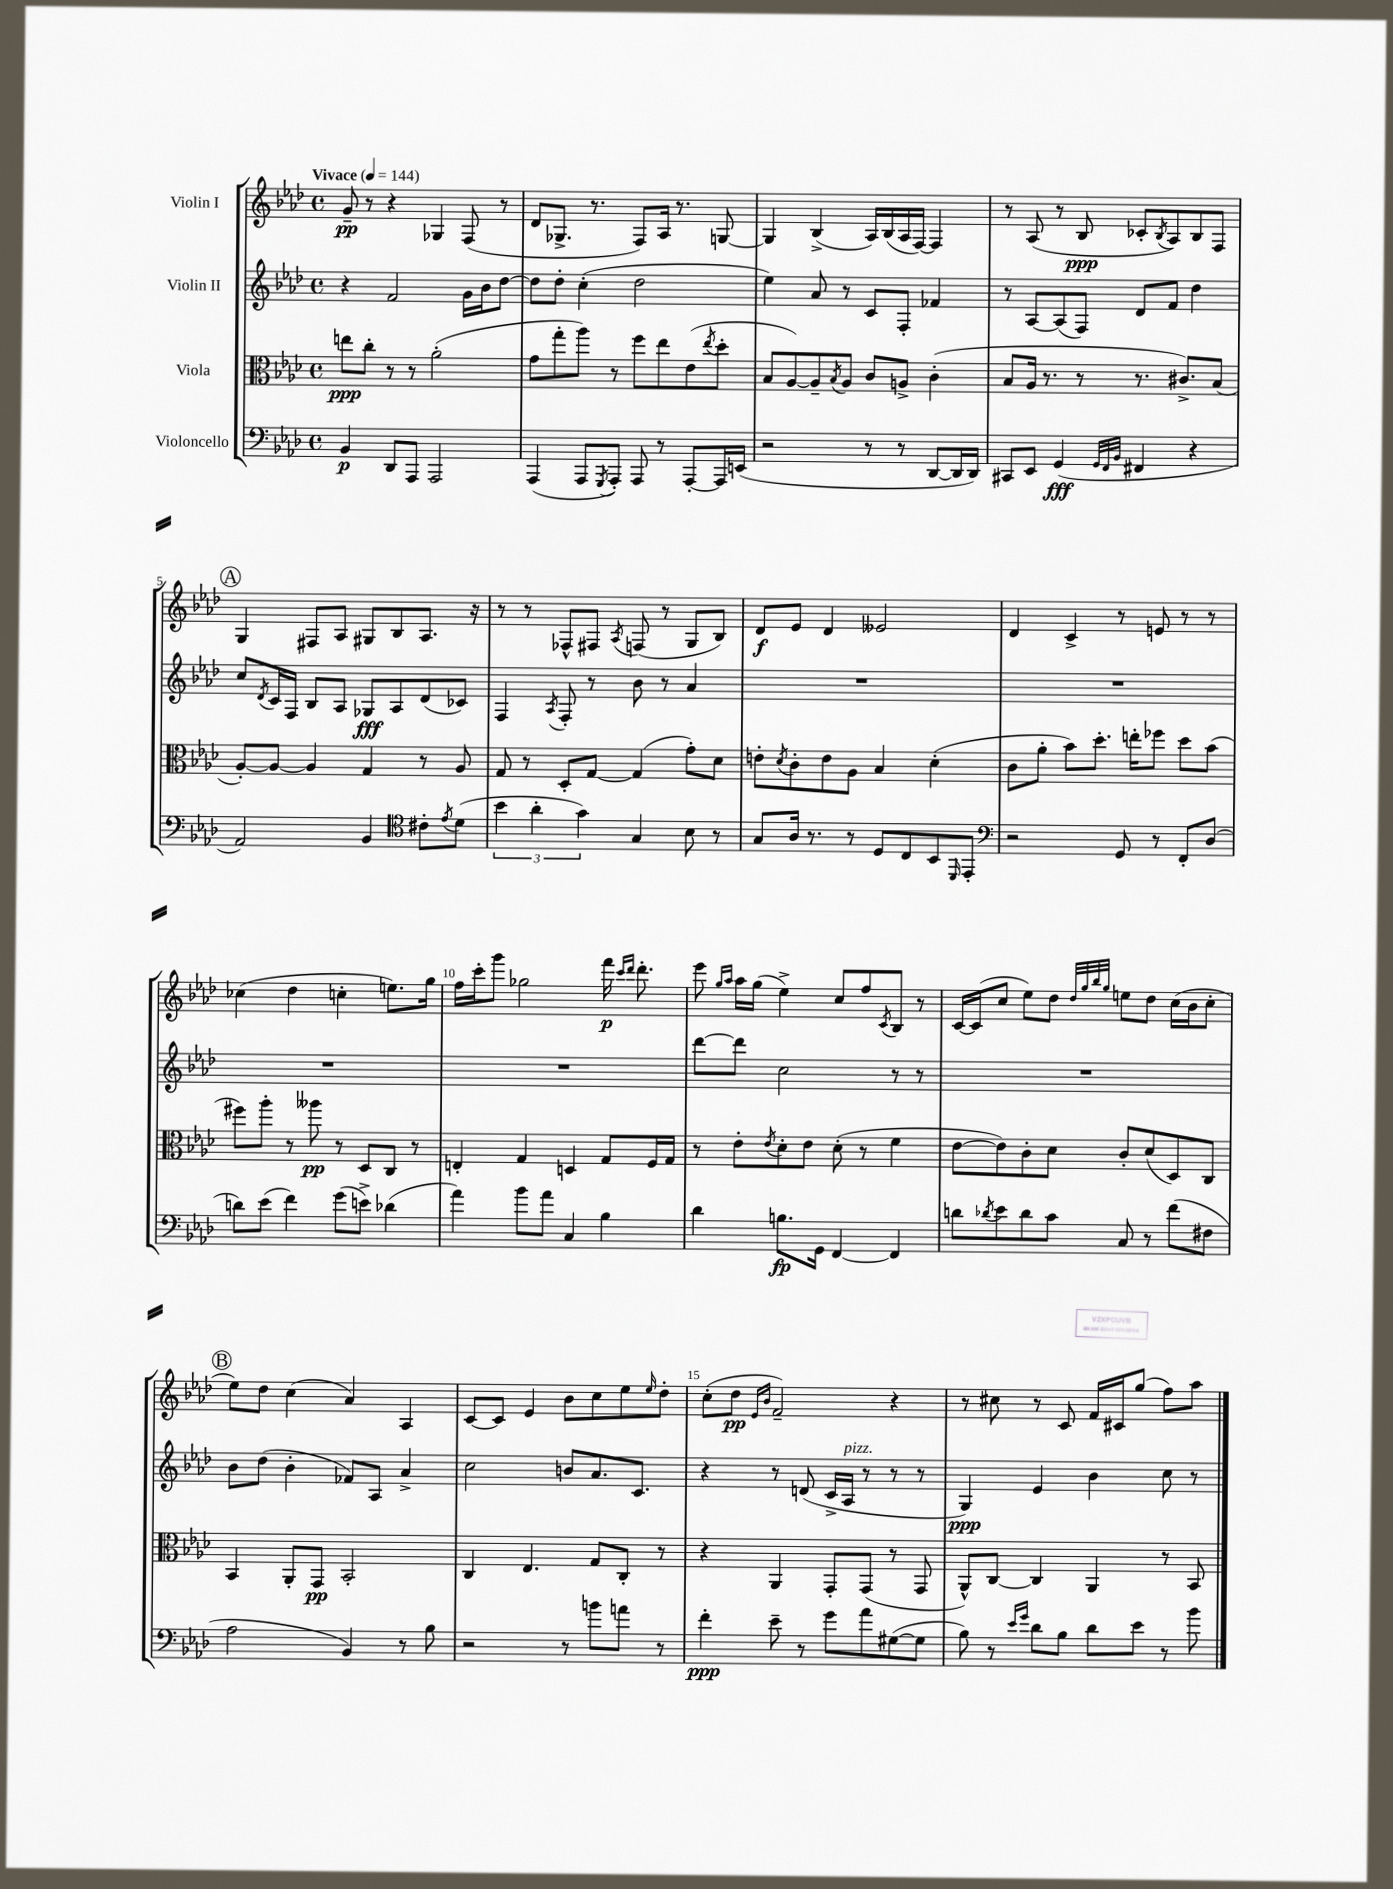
<<
\new StaffGroup <<
\new Staff = "s0" \with { instrumentName = "Violin I" } {
    \clef treble \key aes \major \defaultTimeSignature \time 4/4 \tempo "Vivace" 4 = 144
    g'8--\pp r8 r4 ges4 f8( r8 |
    des'8 ges8.-> r8. f8) aes16 r8. g8~ |
    g4 bes4->( aes16) bes16( aes16 f16~) f4 |
    r8 aes8( r8 bes8\ppp ces'8-. \acciaccatura { bes8 } aes8) bes8 f8 |
    \mark \markup { \circle "A" } g4 fis8 aes8 gis8 bes8 aes8. r16 |
    r8 r8 fes8-^ fis8 \acciaccatura { aes8 } f8( r8 g8 bes8) |
    des'8\f ees'8 des'4 eeses'2 |
    des'4 c'4-> r8 e'8 r8 r8 |
    ces''4( des''4 c''4-. e''8.) g''16 |
    f''16 c'''16-. g'''8 ges''2 f'''16\p \grace { c'''16 des'''16 } des'''8.-. |
    ees'''8 \grace { g''16 aes''16 } aes''16 g''16( ees''4->) c''8 f''8 \acciaccatura { c'8 } bes8 r8 |
    c'16~ c'16( c''8 ees''8) des''8 \grace { des''32 g''32 bes''32 g''32 } e''8 des''8 c''16( bes'16 c''8-. |
    \mark \markup { \circle "B" } ees''8) des''8 c''4( aes'4) aes4 |
    c'8~ c'8 ees'4 bes'8 c''8 ees''8 \grace { ees''16 } des''8-. |
    c''8-.( des''8\pp \grace { ees'16 bes'16 } f'2--) r4 |
    r8 cis''8 r8 c'8 f'16 cis'16 g''8( f''8) aes''8 \bar "|." |
}
\new Staff = "s1" \with { instrumentName = "Violin II" } {
    \clef treble \key aes \major \defaultTimeSignature \time 4/4
    r4 f'2 g'16 bes'16 des''8~ |
    des''8 des''8-. c''4-.( des''2 |
    ees''4) aes'8 r8 c'8 f8-. fes'4 |
    r8 aes8~ aes8( f8) des'8 f'8 des''4 |
    \mark \markup { \circle "A" } c''8 \acciaccatura { des'8 } c'16 f16 bes8 aes8 ges8\fff aes8 des'8( ces'8) |
    f4 \acciaccatura { aes8 } f8-. r8 bes'8 r8 aes'4 |
    R1 |
    R1 |
    R1 |
    R1 |
    des'''8~ des'''8 c''2 r8 r8 |
    R1 |
    \mark \markup { \circle "B" } bes'8 des''8( bes'4-. fes'8) aes8 aes'4-> |
    c''2 b'8 aes'8. c'8. |
    r4 r8 d'8( c'16-> aes16^\markup { \italic "pizz." } r8 r8 r8 |
    g4\ppp) ees'4 bes'4 c''8 r8 \bar "|." |
}
\new Staff = "s2" \with { instrumentName = "Viola" } {
    \clef alto \key aes \major \defaultTimeSignature \time 4/4
    e''8\ppp c''8-. r8 r8 aes'2-.( |
    g'8 g''8-. aes''8) r8 f''8 ees''8 ees'8( \acciaccatura { ees''8 } des''8-. |
    bes8 aes8~) aes8-- \acciaccatura { bes8 } aes8 c'8 a8-> c'4-.( |
    bes8 aes16 r8. r8 r8. cis'8.->) bes8( |
    \mark \markup { \circle "A" } aes8~-.) aes8~ aes4 g4 r8 aes8 |
    g8 r8 des8-. g8~ g4( g'8-.) des'8 |
    e'8-. \acciaccatura { des'8 } c'8-. e'8 aes8 bes4 des'4-.( |
    c'8 aes'8-. bes'8) des''8.-. e''16-. fes''8 des''8 bes'8( |
    fis''8) aes''8-. r8 aeses''8\pp r8 des8 c8 r8 |
    e4-. g4 d4 g8 f16 g16 |
    r8 ees'8-. \acciaccatura { ees'8 } des'8-. ees'8 des'8-.( r8 f'4 |
    ees'8~ ees'8) c'8-. des'8 c'8-. des'8( des8) c8 |
    \mark \markup { \circle "B" } bes,4 aes,8-. g,8\pp bes,2-. |
    c4 ees4. g8 c8-. r8 |
    r4 aes,4 g,8-. g,8( r8 g,8 |
    aes,8-^) c8~ c4 aes,4 r8 bes,8 \bar "|." |
}
\new Staff = "s3" \with { instrumentName = "Violoncello" } {
    \clef bass \key aes \major \defaultTimeSignature \time 4/4
    bes,4\p des,8 aes,,8 aes,,2 |
    aes,,4( aes,,8 \acciaccatura { g,,8 } aes,,8-.) aes,,8 r8 aes,,8~-. aes,,16 e,16( |
    r2 r8 r8 des,8~ des,16 des,16) |
    cis,8 ees,8 g,4\fff( \grace { g,32 f,32 bes,32 } fis,4 r4 |
    \mark \markup { \circle "A" } aes,2) bes,4 \clef tenor cis'8-. \acciaccatura { ees'8 } des'8( |
    \tuplet 3/2 { bes'4 aes'4-. g'4) } g4 bes8 r8 |
    g8 aes16 r8. r8 des8 c8 bes,8 \grace { des,16 } ees,8-. |
    \clef bass r2 g,8 r8 f,8-. des8( |
    d'8) ees'8( f'4) g'8( e'8->) des'4( |
    aes'4) bes'8 aes'8 c4 bes4 |
    des'4 b8.\fp g,16 f,4~ f,4 |
    d'8 \acciaccatura { des'8 } ees'8 des'8 c'8 c8 r8 f'8( fis8 |
    \mark \markup { \circle "B" } aes2 bes,4) r8 bes8 |
    r2 r8 b'8 a'8 r8 |
    f'4-.\ppp ees'8-- r8 g'8 aes'8 gis8~( gis8 |
    bes8) r8 \grace { ees'16 g'16 } des'8 bes8 des'8 ees'8 r8 bes'8 \bar "|." |
}
>>
>>
\layout { \context { \Score \override BarNumber.break-visibility = ##(#f #t #t) barNumberVisibility = #(every-nth-bar-number-visible 5) } }
